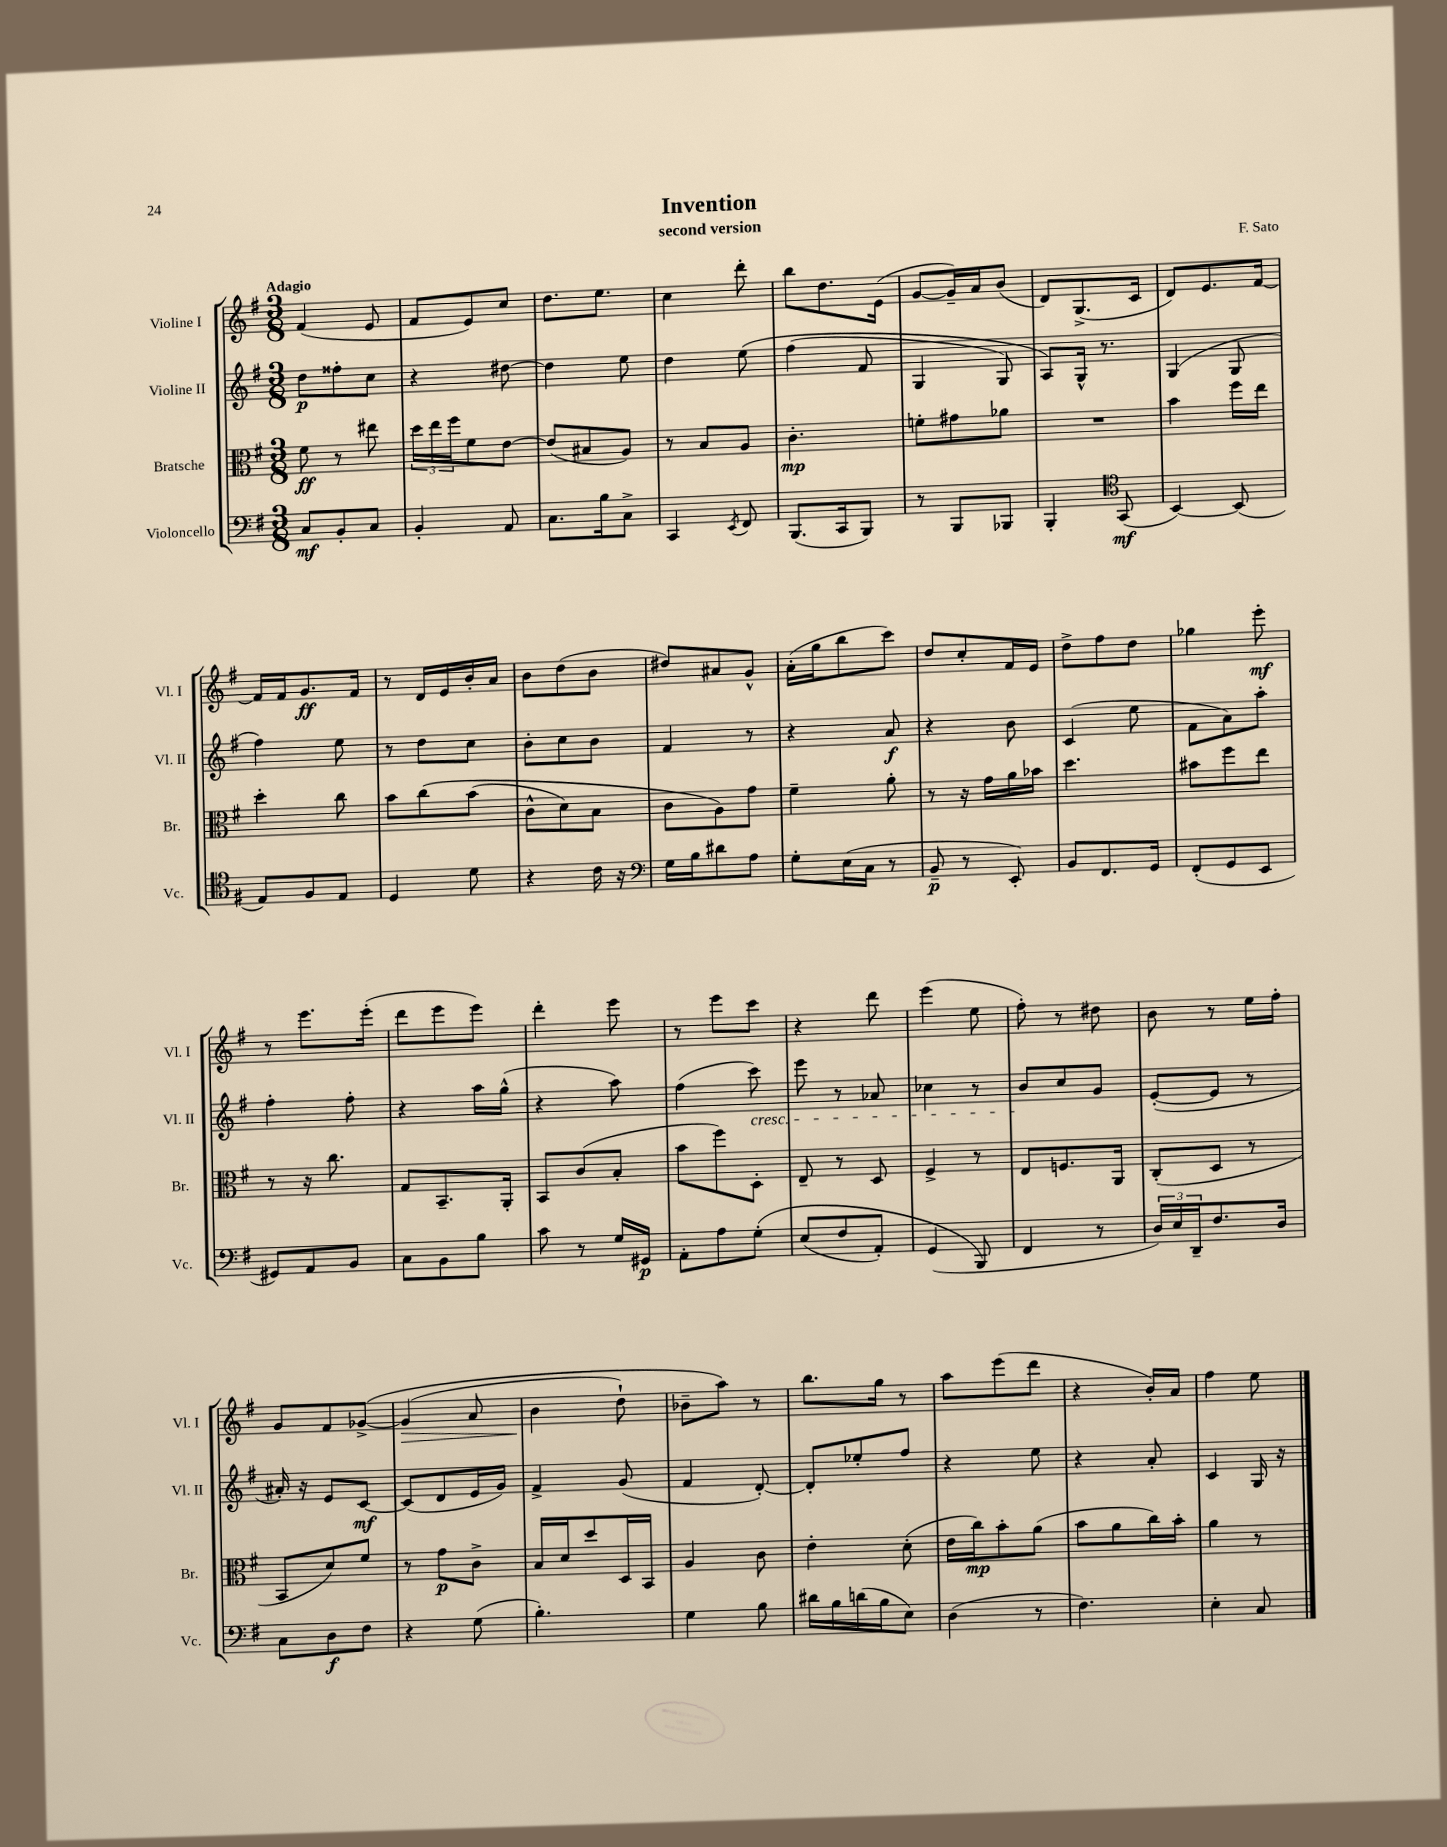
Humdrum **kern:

**kern	**kern	**kern	**kern
*staff4	*staff3	*staff2	*staff1
*clefF4	*clefC3	*clefG2	*clefG2
*k[f#]	*k[f#]	*k[f#]	*k[f#]
*M3/8	*M3/8	*M3/8	*M3/8
8C	8f#	8dd	(4f#
8BB'	8r	8ff##'	.
8C	8ee#	8cc	8e
=	=	=	=
4BB'	24dd	4r	8f#
.	24ee	.	.
.	24ff#	.	.
.	8f#	.	8e)
8AA	[8e	[8dd#	8cc
=	=	=	=
8.C	(8e]	4dd#]	8.dd
.	8B#	.	.
16B	.	.	8.ee
8C^	8A)	8ee	.
=	=	=	=
4CC	8r	4dd	4cc
.	8B	.	.
8qEE	.	.	.
8FF#	8A	&(8ee	8ddd'
=	=	=	=
(8.BBB	4.c'	(4ff#	8bb
.	.	.	8.dd
16CC	.	.	.
8BBB)	.	8f#	.
.	.	.	(16e
=	=	=	=
8r	8f'	4G	[8g
8BBB	8g#	.	16g~])
.	.	.	16a
8BBB-	8a-	8G)	(8b
=	=	=	=
4BBB'	4.r	8A&)	8d)
.	.	16G^^	(8.G^
.	.	8.r	.
*clefC4	*	*	*
(8GG	.	.	.
.	.	.	16c
=	=	=	=
[4BB)	4b	(4G	8d)
.	.	.	8.e
(8BB]	16ff#	8G	.
.	16ee	.	[16f#
=	=	=	=
8E)	4dd'	4ff#)	16f#]
.	.	.	16f#
8F#	.	.	8.g
8E	8cc	8ee	.
.	.	.	16f#
=	=	=	=
4D	8b	8r	8r
.	&(8cc	8dd	16d
.	.	.	16e
8d	(8b	8cc	16b'
.	.	.	16a
=	=	=	=
4r	8c^^	8b'	8b
.	8d)	8cc	(8dd
16c	8B	8b	8b
16r	.	.	.
=	=	=	=
*clefF4	*	*	*
16G	8c	4f#	8dd#)
16B	.	.	.
8d#	8A&)	.	8a#
8A	8g	8r	8g^^
=	=	=	=
8G'	4f#~	4r	(16a'
.	.	.	16gg
(16E	.	.	8bb
16C	.	.	.
8r	8a'	8a	8ccc)
=	=	=	=
8BB~	8r	4r	8dd
8r	16r	.	8cc'
.	16g	.	.
8EE')	16a	8b	16f#
.	16b-	.	16e
=	=	=	=
8BB	4.dd	(4c	8dd^
8.FF#	.	.	8ff#
.	.	8ee	8dd
16GG	.	.	.
=	=	=	=
(8FF#'	8b#	8f#	4gg-
8GG	8ff#	8a)	.
8EE	8ee	8aa'	8eee'
=	=	=	=
8GG#)	8r	4ff#'	8r
8AA	16r	.	8.eee
.	8.cc	.	.
8BB	.	8ff#'	.
.	.	.	(16eee'
=	=	=	=
8C	8G	4r	8ddd
8BB	8.BB~	.	8eee
8B	.	16aa	8eee)
.	16AA'	(16gg^^	.
=	=	=	=
8c	8BB	4r	4ddd'
8r	(8c	.	.
16G	8B'	8aa)	8eee
16GG#	.	.	.
=	=	=	=
8AA'	8b	(4ff#	8r
8A	8ff#)	.	8eee
&(8G'	8D'	8ccc)	8ccc
=	=	=	=
(8E	8E~	8eee	4r
8F#	8r	8r	.
8AA')	8D	8a-	8ddd
=	=	=	=
(4GG	4F#^	4cc-	(4eee
8BBB&)	8r	8r	8ee
=	=	=	=
4FF#	8E	8b	8ff#')
.	8.F	8cc	8r
8r	.	8g	8dd#
.	16AA	.	.
=	=	=	=
24D)	(8C'	([8e'	8b
24E	.	.	.
24DD~	.	.	.
8.F#	8D	8e]	8r
.	8r	8r	16ee
16D	.	.	16ff#'
=	=	=	=
8C	8BB	16a#')	8g
.	.	16r	.
8D	8d)	8e	8f#
8F#	8f#	[8c	&([8g-^
=	=	=	=
4r	8r	(8c]	(4g-]
.	8g	8d	.
(8G	8c^	16e	8a
.	.	16g)	.
=	=	=	=
4.B')	16B	4f#^	4b
.	16d	.	.
.	8dd	.	.
.	16D	(8g	8dd`)
.	16BB	.	.
=	=	=	=
4G	4A	4f#	8b-~
.	.	.	8aa&)
8B	8c	[8d')	8r
=	=	=	=
16d#	4e'	8d']	8.bb
16B	.	.	.
(16d	.	8ee-'	.
16B	.	.	16gg
8E)	(8d'	8ff#	8r
=	=	=	=
(4D	16e	4r	8aa
.	16cc)	.	.
.	8b'	.	(8eee
8r	(8a	8ee	8ddd
=	=	=	=
4.F#)	8b	4r	4r
.	8a	.	.
.	16cc)	8a'	16b')
.	16b'	.	16a
=	=	=	=
4E'	4a	4c	4ff#
8C	8r	16G	8ee
.	.	16r	.
==	==	==	==
*-	*-	*-	*-
